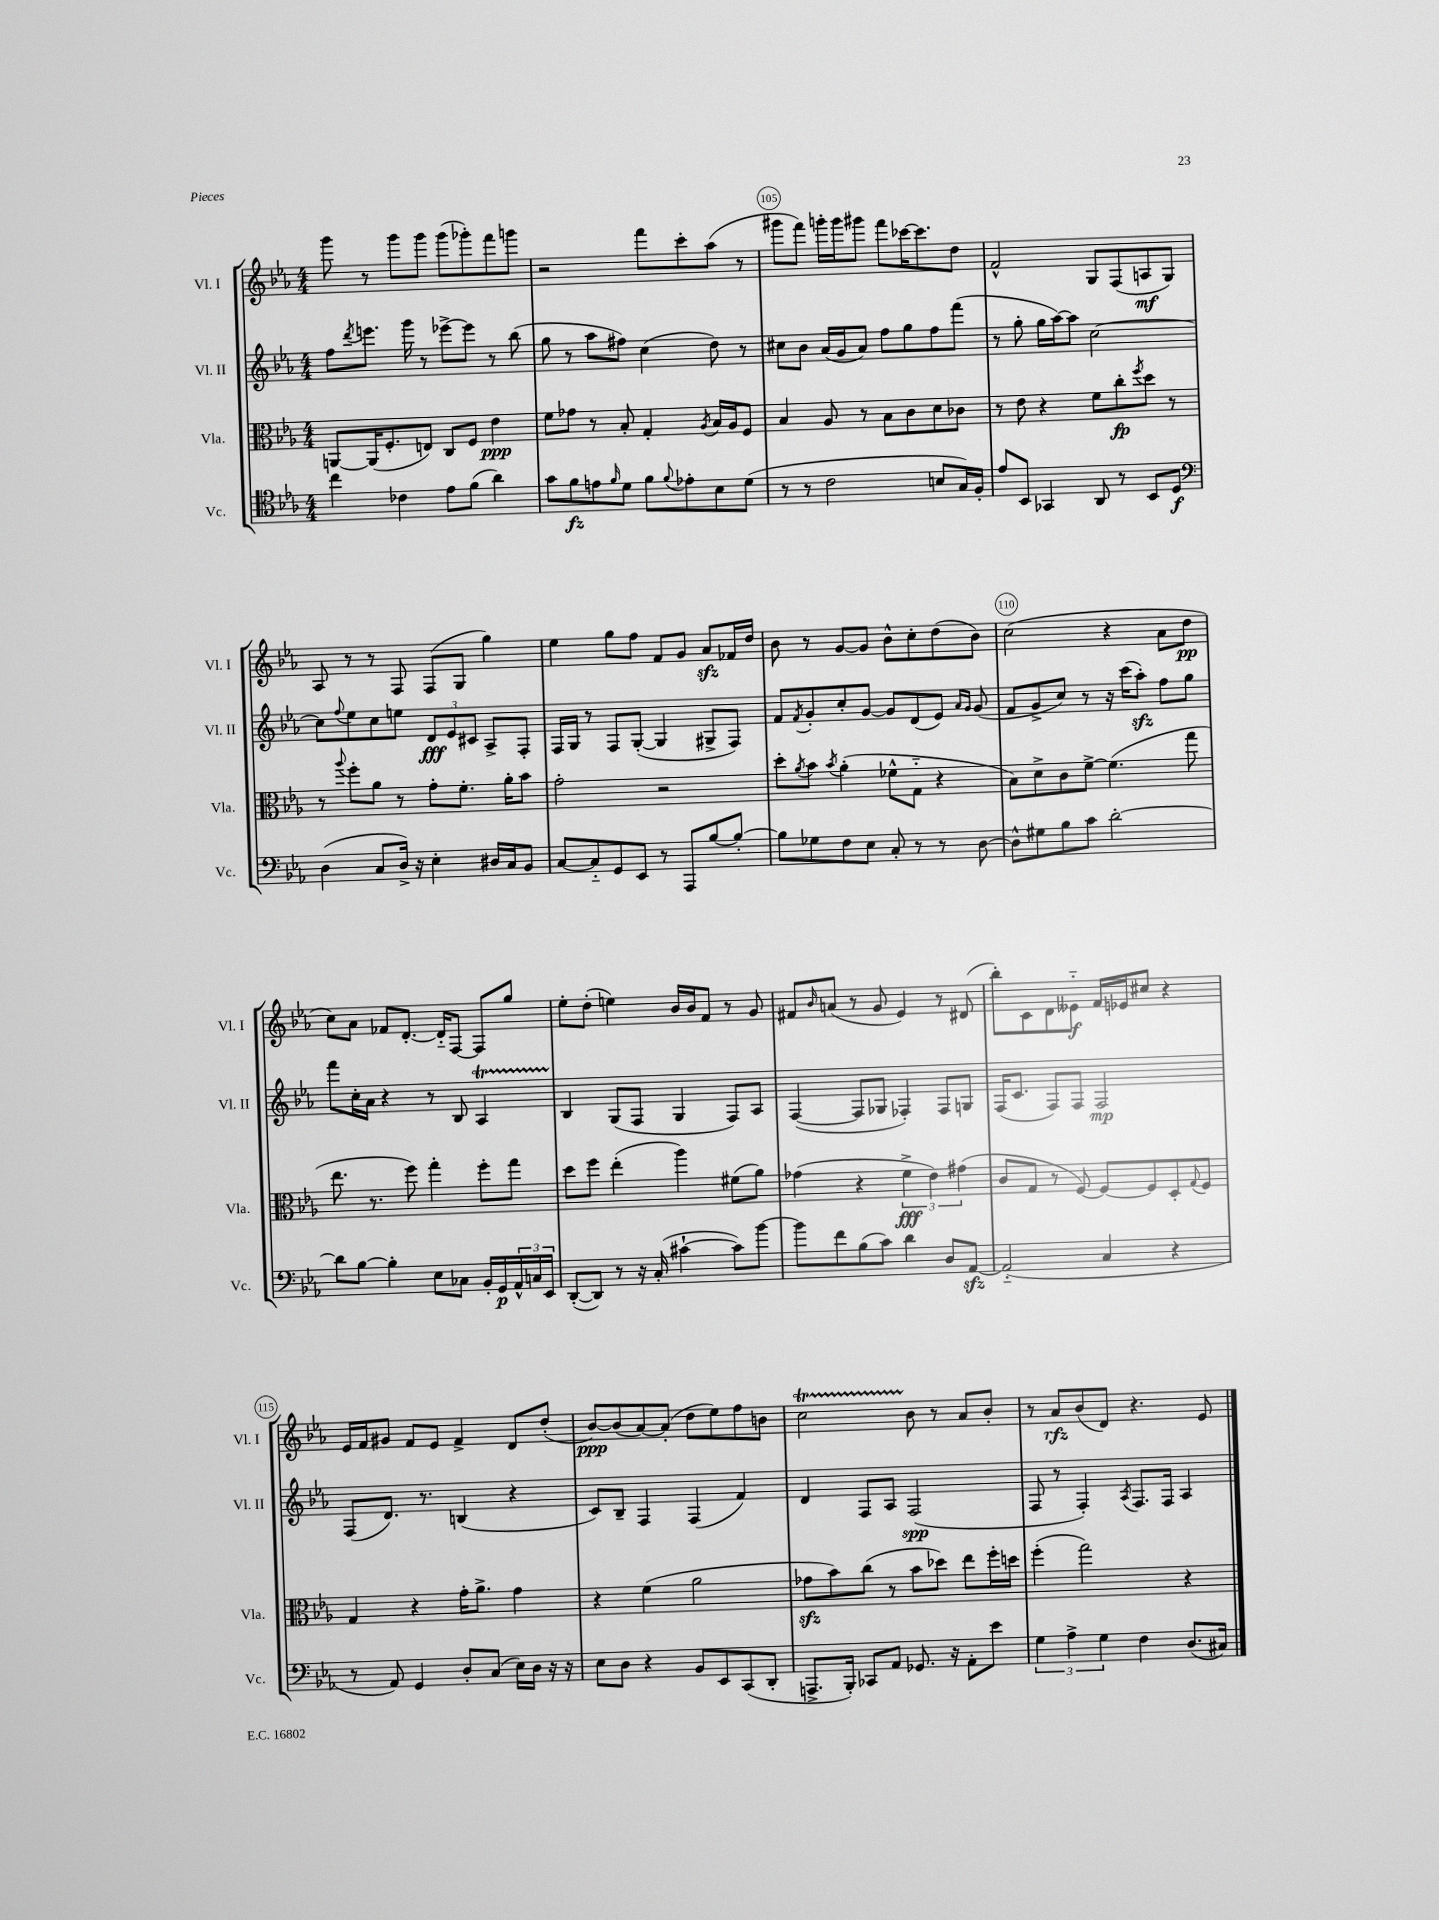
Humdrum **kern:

**kern	**dynam	**kern	**dynam	**kern	**dynam	**kern	**dynam
*part4	*part4	*part3	*part3	*part2	*part2	*part1	*part1
*staff4	*staff4	*staff3	*staff3	*staff2	*staff2	*staff1	*staff1
*I"Vc.	*	*I"Vla.	*	*I"Vl. II	*	*I"Vl. I	*
*I'Vc.	*	*I'Vla.	*	*I'Vl. II	*	*I'Vl. I	*
*clefC4	*	*clefC3	*	*clefG2	*	*clefG2	*
*k[b-e-a-]	*	*k[b-e-a-]	*	*k[b-e-a-]	*	*k[b-e-a-]	*
*M4/4	*	*M4/4	*	*M4/4	*	*M4/4	*
=103	=103	=103	=103	=103	=103	=103	=103
4cc\	.	[8AAn/L	.	8ff\L	.	8ggg\	.
.	.	.	.	8qddd/	.	.	.
.	.	(16AA/K]	.	8.eeen\J	.	8r	.
.	.	8.F'/	.	.	.	.	.
4c-X\	.	.	.	.	.	8ggg\L	.
.	.	.	.	16ggg\	.	.	.
.	.	8En/J)	.	8r	.	8ggg\J	.
8e-\L	.	8C/L	.	[8eee-X^\L	.	(8ggg\L	.
(8f\J	.	8F/J	.	8eee-\J]	.	8ggg-X'\)	.
4a-\)	.	4e-\	ppp	8r	.	8fff\	.
.	.	.	.	(8bb-\	.	8gggn\J	.
=104	=104	=104	=104	=104	=104	=104	=104
8g\L	.	8f\L	.	8gg\	.	2r	.
8f\	fz	8g-X\J	.	8r	.	.	.
8en\	.	8r	.	8aa-\L	.	.	.
16qqf/	.	.	.	.	.	.	.
8d\J	.	8B-'/	.	8ff#X\J)	.	.	.
8f\L	.	4G'/	.	(4cc\	.	8fff\L	.
8qqf/	.	.	.	.	.	.	.
8e-X'\	.	.	.	.	.	8ccc'\	.
.	.	8qA-/	.	.	.	.	.
8B-\	.	16B-/LL	.	8dd\)	.	(8aa-\J	.
.	.	16A-/J	.	.	.	.	.
(8d\J	.	8F/J	.	8r	.	8r	.
=105	=105	=105	=105	=105	=105	=105	=105
8r	.	4B-/	.	8cc#X\L	.	8ggg#X\L	.
8r	.	.	.	8b-\J	.	8fff\J)	.
2c\	.	8A-/	.	(16a-/LL	.	16gggn'\LL	.
.	.	.	.	16g/J	.	16ggg\J	.
.	.	8r	.	8a-/J)	.	8ggg#X\J	.
.	.	8B-\L	.	8ff\L	.	8fff\L	.
.	.	8c\	.	8gg\	.	[16ccc-X\K	.
.	.	.	.	.	.	8.ccc-\]	.
8Bn/L	.	8d\	.	8ff\	.	.	.
16G/L)	.	8c-X\J	.	(8fff\J	.	8dd\J	.
16F'/JJ	.	.	.	.	.	.	.
=106	=106	=106	=106	=106	=106	=106	=106
8e-/L	.	8r	.	8r	.	2f^^/	.
8BB-/J	.	8e-\	.	8gg'\	.	.	.
4GG-X/	.	4r	.	16gg\LL	.	.	.
.	.	.	.	[16aa-\J)	.	.	.
.	.	.	.	8aa-\J]	.	.	.
8AA-/	.	8f\L	.	[2cc\	.	8G/L	.
8r	.	8cc'\	fp	.	.	(8F/	.
.	.	8qff/	.	.	.	.	.
8BB-/L	.	8dd\J	.	.	.	8An/	mf
8D/J	f	8r	.	.	.	8G/J)	.
!!LO:LB:g=z
=107	=107	=107	=107	=107	=107	=107	=107
*clefF4	*	*	*	*	*	*	*
(4D\	.	8r	.	8cc\L]	.	8A-/	.
.	.	8qqaa-/	.	8qqff/	.	.	.
.	.	8ff'\L	.	8ee-\	.	8r	.
8C/L	.	8a-\J	.	8cc\	.	8r	.
16D^/Jk)	.	8r	.	8een\J	.	8F/	.
16r	.	.	.	.	.	.	.
4E-'\	.	8g'\L	.	12d/L	fff	(8F/L	.
.	.	.	.	12e-/	.	.	.
.	.	8.f'\J	.	.	.	8G/J	.
.	.	.	.	12c#X/J	.	.	.
16D#X/LL	.	.	.	8A-^/L	.	4gg\)	.
16C/J	.	16a-'\KL	.	.	.	.	.
8BB-/J	.	8b-\J	.	8F'/J	.	.	.
=108	=108	=108	=108	=108	=108	=108	=108
[8C/L	.	2g'\	.	16F/LL	.	4ee-\	.
.	.	.	.	16G/JJ	.	.	.
8C/]	.	.	.	8r	.	.	.
8GG/	.	.	.	8F/L	.	8gg\L	.
8EE-/J	.	.	.	([8G'/J	.	8ff\J	.
8r	.	2r	.	4G/]	.	8f/L	.
8AAA-/L	.	.	.	.	.	8g/J	.
[8B-/	.	.	.	8G#X^/L	.	8a-zz/L	.
8B-'/J_	.	.	.	8F/J)	.	16f-X/L	.
.	.	.	.	.	.	16dd/JJ	.
=109	=109	=109	=109	=109	=109	=109	=109
8B-\L]	.	8dd'\L	.	8f/L	.	8b-\	.
.	.	8qa-/	.	8qf/	.	.	.
8G-X\	.	8b-\J	.	8g'/	.	8r	.
.	.	8qb-/	.	.	.	.	.
8F\	.	(4a-'\	.	8cc'/	.	[8g/L	.
8E-\J	.	.	.	[8g/J	.	8g/J]	.
8C'/	.	8f-X^^\L	.	8g/L]	.	8b-^^\L	.
8r	.	8G\J	.	(8d/	.	8cc'\	.
8r	.	4r	.	8e-/J)	.	(8dd\	.
.	.	.	.	16qqa-/LL	.	.	.
.	.	.	.	16qqg/JJ	.	.	.
[8D\	.	.	.	(8g/	.	8b-\J)	.
=110	=110	=110	=110	=110	=110	=110	=110
8D^^\L]	.	8B-\L)	.	8f/L	.	(2cc\	.
8G#X\	.	8d^\	.	8g^/	.	.	.
8B-\	.	8c\	.	8cc/J)	.	.	.
8c\J	.	[8f^\J	.	8r	.	.	.
[2d'\	.	(4.f\]	.	16r	.	4r	.
.	.	.	.	(16ccc\KL	.	.	.
.	.	.	.	8aa-zz'\J)	.	.	.
.	.	.	.	8ff\L	.	8a-\L	.
.	.	8gg\	.	8gg\J	.	8dd\J	pp
!!LO:LB:g=z
=111	=111	=111	=111	=111	=111	=111	=111
8d\L]	.	8.ee-\	.	8fff\L	.	8cc\L)	.
[8B-\J	.	.	.	16cc'\L	.	8a-\J	.
.	.	8.r	.	16a-\JJ	.	.	.
4B-'\]	.	.	.	4r	.	8f-X/L	.
.	.	8ff\)	.	.	.	[8.d'/J	.
8E-\L	.	4gg'\	.	8r	.	.	.
.	.	.	.	.	.	16d/KL]	.
8C-X\J	.	.	.	8B-/	.	[8F/J	.
16BB-'/LL	.	8ff'\L	.	4A-T/	.	8F/L]	.
16GG/	p	.	.	.	.	.	.
24AA-^^/	.	8gg\J	.	.	.	8gg/J	.
24Cn/	.	.	.	.	.	.	.
24EE-/JJ	.	.	.	.	.	.	.
=112	=112	=112	=112	=112	=112	=112	=112
([8DD'/L	.	8dd\L	.	4B-/	.	8ee-'\L	.
8DD/J])	.	8ff\J	.	.	.	(8dd'\J	.
8r	.	(4ee-'\	.	(8G/L	.	4een\)	.
16r	.	.	.	8F/J	.	.	.
(16C'/	.	.	.	.	.	.	.
[4c#X`\	.	4aa-\)	.	4G/	.	16b-/LL	.
.	.	.	.	.	.	16b-/J	.
.	.	.	.	.	.	8f/J	.
8c#\L])	.	(8f#X\L	.	8F/L)	.	8r	.
[8b-\J	.	8a-\J)	.	8A-/J	.	8g/	.
=113	=113	=113	=113	=113	=113	=113	=113
8b-\L]	.	(4g-X\	.	([4F/	.	8f#X/L	.
.	.	.	.	.	.	16qqb-/	.
8f\	.	.	.	.	.	(8an/J	.
(8B-\	.	4r	.	8F/L]	.	8r	.
8c\J)	.	.	.	8G-X/J	.	8g/	.
4d\	.	6f^\	fff	4F-X'/)	.	4e-/)	.
.	.	6e-\)	.	.	.	.	.
8D/L	.	.	.	8F-/L	.	8r	.
.	.	(6g#X\	.	.	.	.	.
[8AA-zz/J	.	.	.	8Gn/J	.	(8d#X/	.
=114	=114	=114	=114	=114	=114	=114	=114
(2AA-/]	.	8c/L	.	(16F/KL	.	8bb-'\L)	.
.	.	.	.	8.c/J	.	.	.
.	.	8G/J	.	.	.	8c\	.
.	.	8r	.	8F/L)	.	8d\	.
.	.	[8F/)	.	8F/J	.	8e--X\J	f
4C/	.	8F/L_	.	2F/	mp	16f/LL	.
.	.	.	.	.	.	16e-X/J	.
.	.	8F/]	.	.	.	8cc#X/J	.
4r	.	8D'/	.	.	.	4r	.
.	.	8qqG/	.	.	.	.	.
.	.	8F/J	.	.	.	.	.
!!LO:LB:g=z
=115	=115	=115	=115	=115	=115	=115	=115
8r	.	4G/	.	(8F/L	.	16e-/LL	.
.	.	.	.	.	.	16f/J	.
8AA-/)	.	.	.	8.d/J)	.	8g#X/J	.
4GG/	.	4r	.	.	.	8f/L	.
.	.	.	.	8.r	.	.	.
.	.	.	.	.	.	8e-/J	.
8D'/L	.	16g'\KL	.	(4Bn/	.	4f^/	.
.	.	8.a-^\J	.	.	.	.	.
(8C/J	.	.	.	.	.	.	.
16E-\LL)	.	4g\	.	4r	.	8d/L	.
16D\JJ	.	.	.	.	.	.	.
16r	.	.	.	.	.	(8dd'/J	.
16r	.	.	.	.	.	.	.
=116	=116	=116	=116	=116	=116	=116	=116
8E-\L	.	4r	.	8c/L)	.	[8b-/L)	ppp
8D\J	.	.	.	8B-~/J	.	(8b-/]	.
4r	.	(4f\	.	4F/	.	[8a-/)	.
.	.	.	.	.	.	(8a-'/J]	.
8BB-/L	.	2a-\	.	(4F/	.	8dd\L	.
8EE-/	.	.	.	.	.	8ee-\)	.
(8CC/	.	.	.	4f/)	.	8ff\	.
8DD'/J	.	.	.	.	.	8bn\J	.
=117	=117	=117	=117	=117	=117	=117	=117
8.AAAn^/L	.	8g-Xzz\L	.	4d/	.	2ccT\	.
.	.	8b-\)	.	.	.	.	.
16BBB-'/Jk)	.	.	.	.	.	.	.
8CC-X/L	.	(8cc\J	.	8F/L	.	.	.
8AA-/J	.	8r	.	8A-/J	.	.	.
8.GG-X/	.	8b-\L	.	(2F/	spp	8b-\	.
.	.	8dd-X\J)	.	.	.	8r	.
16r	.	.	.	.	.	.	.
8AA-'\L	.	8ee-\L	.	.	.	8a-/L	.
8e-\J	.	16ff'\L	.	.	.	8b-'/J	.
.	.	16ddn\JJ	.	.	.	.	.
=118	=118	=118	=118	=118	=118	=118	=118
6G\	.	(4ff'\	.	8F/	.	8r	.
.	.	.	.	8r	.	8a-/L	rfz
6A-^\	.	.	.	.	.	.	.
.	.	2gg\)	.	4F'/)	.	(8b-/	.
6G\	.	.	.	.	.	.	.
.	.	.	.	.	.	8d/J)	.
.	.	.	.	8qA-/	.	.	.
4F\	.	.	.	8.F/L	.	4.r	.
.	.	.	.	16F/Jk	.	.	.
(8.D/L	.	4r	.	4A-/	.	.	.
.	.	.	.	.	.	8e-/	.
16C#X/Jk)	.	.	.	.	.	.	.
==	==	==	==	==	==	==	==
*-	*-	*-	*-	*-	*-	*-	*-
